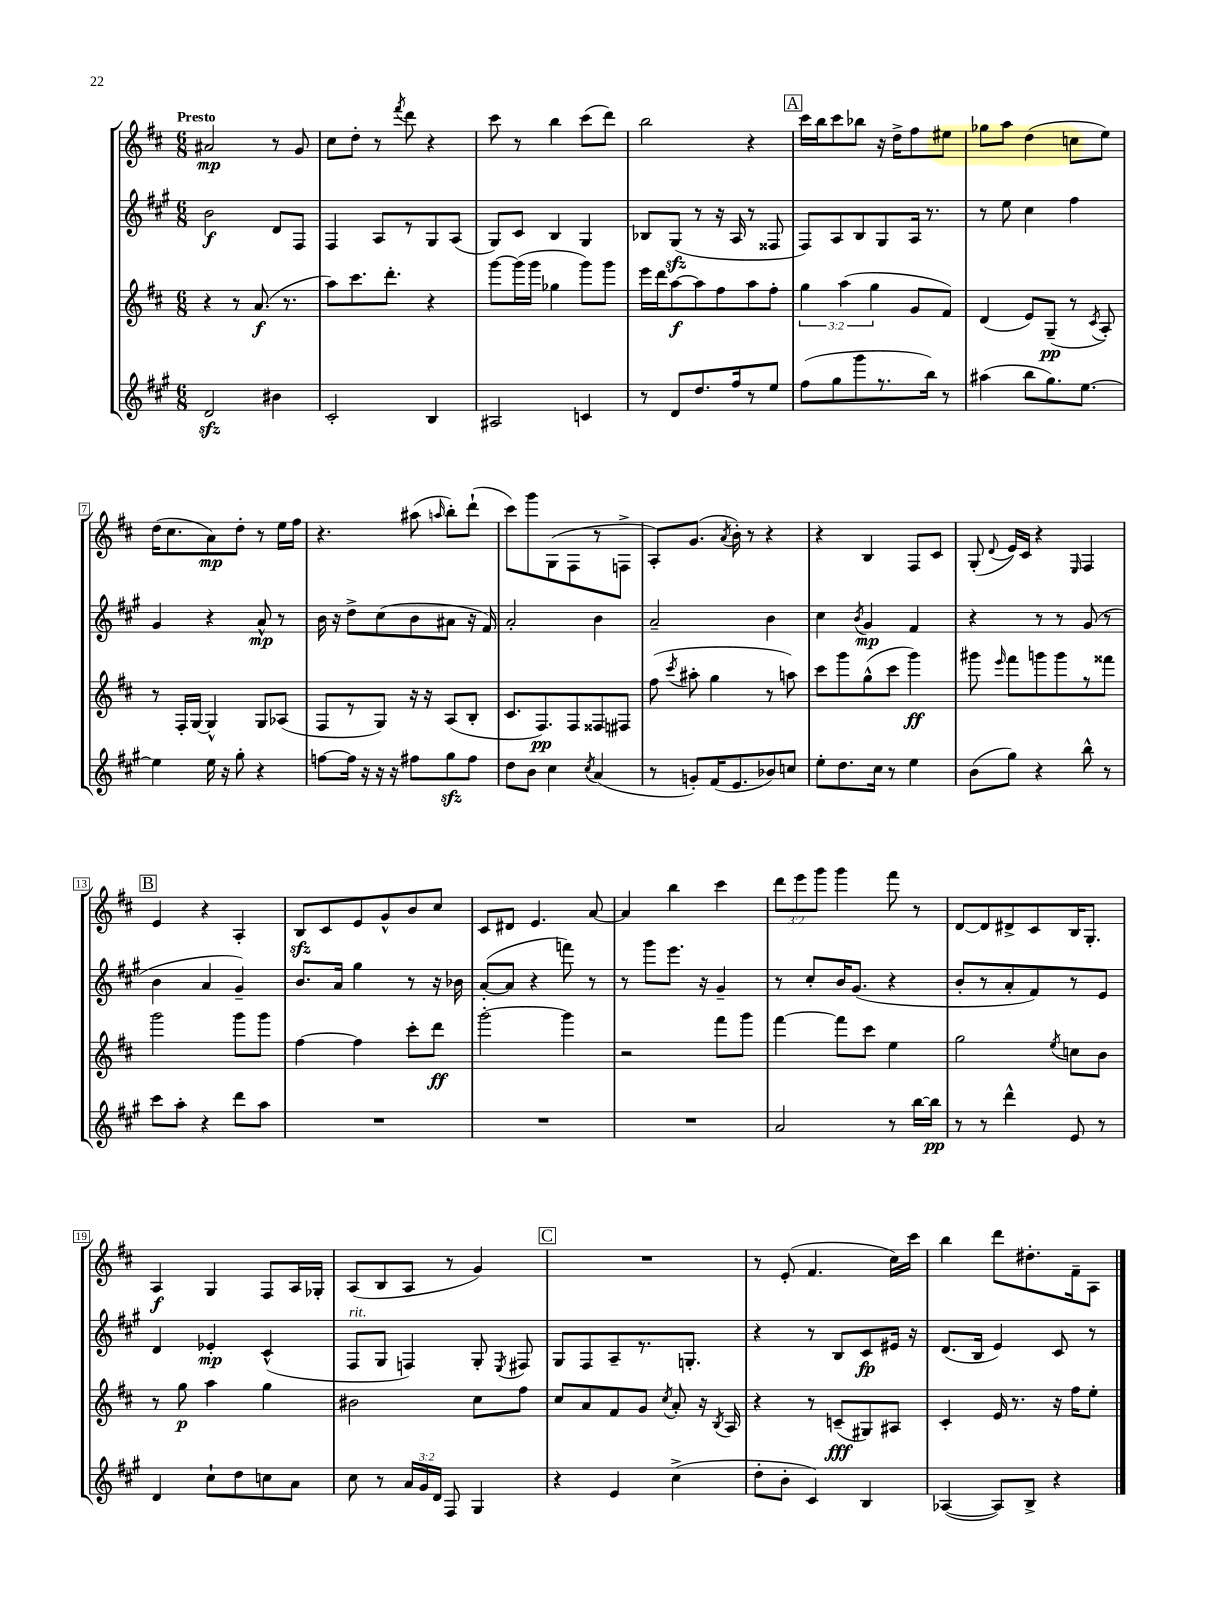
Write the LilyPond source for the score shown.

<<
\new StaffGroup <<
\new Staff = "s0" {
    \clef treble \key d \major \numericTimeSignature \time 6/8 \override Staff.TupletNumber.text = #tuplet-number::calc-fraction-text \tempo "Presto"
    \autoBeamOff ais'2\mp r8 g'8 |
    cis''8[ d''8]-. r8 \acciaccatura { fis'''8 } d'''8 r4 |
    cis'''8 r8 b''4 cis'''8[( d'''8]) |
    b''2 r4 |
    \mark \markup { \box "A" } cis'''16[ b''16 cis'''8 bes''8] r16 d''16[-> fis''8 eis''8] |
    ges''8[ a''8] d''4( c''8[ e''8]) |
    d''16[( cis''8. a'8\mp) d''8]-. r8 e''16[ fis''16] |
    r4. ais''8( \grace { a''16 } b''8[-.) d'''8]-!( |
    cis'''8[) g'''8 g8( fis8 r8 f8]-> |
    a8[-.) g'8.]( \acciaccatura { a'8 } b'16-.) r8 r4 |
    r4 b4 fis8[ cis'8] |
    g8-.( \appoggiatura { d'8 } e'16[) cis'16] r4 \grace { e16 } fis4 |
    \mark \markup { \box "B" } e'4 r4 a4-. |
    b8[\sfz cis'8 e'8 g'8-^ b'8 cis''8] |
    cis'8[ dis'8] e'4. a'8~ |
    a'4 b''4 cis'''4 |
    \tuplet 3/2 { d'''8[ e'''8 g'''8] } g'''4 fis'''8 r8 |
    d'8[~ d'8 dis'8-> cis'8 b16 g8.]-. |
    a4\f g4 fis8[ a16 ges16]-. |
    a8[( b8 a8] r8 g'4) |
    \mark \markup { \box "C" } R2. |
    r8 e'8-.( fis'4. cis''16[) cis'''16] |
    b''4 d'''8[ dis''8.-. fis'16-- a8] \bar "|." |
}
\new Staff = "s1" {
    \clef treble \key a \major \numericTimeSignature \time 6/8
    \autoBeamOff b'2\f d'8[ fis8] |
    fis4 a8[ r8 gis8 a8]( |
    gis8[) cis'8] b4 gis4 |
    bes8[ gis8]\sfz( r8 r16 a16 r8 fisis8 |
    \mark \markup { \box "A" } fis8[) a8 b8 gis8 a16] r8. |
    r8 e''8 cis''4 fis''4 |
    gis'4 r4 a'8-^\mp r8 |
    b'16 r16 d''8[-> cis''8( b'8 ais'8] r16 fis'16) |
    a'2-. b'4 |
    a'2-- b'4 |
    cis''4 \acciaccatura { b'8 } gis'4\mp fis'4 |
    r4 r8 r8 gis'8( r8 |
    \mark \markup { \box "B" } b'4 a'4 gis'4--) |
    b'8.[ a'16] gis''4 r8 r16 bes'16 |
    a'8[~-.( a'8] r4 f'''8) r8 |
    r8 gis'''8[ e'''8.] r16 gis'4-- |
    r8 cis''8[-. b'16 gis'8.]( r4 |
    b'8[-. r8 a'8-. fis'8) r8 e'8] |
    d'4 ees'4-.\mp cis'4-^( |
    fis8[^\markup { \italic "rit." } gis8] f4) gis8-. \acciaccatura { e8 } fis8 |
    \mark \markup { \box "C" } gis8[ fis8 a8-- r8. g8.]-. |
    r4 r8 b8[ cis'8\fp eis'16] r16 |
    d'8.[( b16] e'4) cis'8 r8 \bar "|." |
}
\new Staff = "s2" {
    \clef treble \key d \major \numericTimeSignature \time 6/8 \override Staff.TupletNumber.text = #tuplet-number::calc-fraction-text
    \autoBeamOff r4 r8 a'8.\f( r8. |
    a''8[) cis'''8. d'''8.]-. r4 |
    g'''8[~ g'''16( g'''16] ges''4 g'''8[) g'''8] |
    e'''16[ d'''16 a''8~\f a''8 fis''8 a''8 fis''8]-. |
    \mark \markup { \box "A" } \tuplet 3/2 { g''4 a''4( g''4 } g'8[ fis'8]) |
    d'4( e'8[) g8]--\pp( r8 \acciaccatura { cis'8 } a8-.) |
    r8 fis16[-. g16]~ g4-^ g8[ aes8]( |
    fis8[ r8 g8]) r16 r16 a8[( b8]-. |
    cis'8.[ fis8.\pp) fis8 fisis8 fis8] |
    fis''8( \acciaccatura { cis'''8 } ais''8-. g''4 r8 a''8) |
    cis'''8[ g'''8 g''8-^( cis'''8] g'''4\ff) |
    gis'''8 \grace { e'''16 } fis'''8[ g'''8 g'''8 r8 fisis'''8] |
    \mark \markup { \box "B" } g'''2 g'''8[ g'''8] |
    fis''4~ fis''4 cis'''8[-. d'''8]\ff |
    g'''2~-. g'''4 |
    r2 fis'''8[ g'''8] |
    fis'''4~ fis'''8[ cis'''8] e''4 |
    g''2 \acciaccatura { e''8 } c''8[ b'8] |
    r8 g''8\p a''4 g''4 |
    bis'2 cis''8[ fis''8] |
    \mark \markup { \box "C" } cis''8[ a'8 fis'8 g'8] \acciaccatura { cis''8 } a'8-. r16 \acciaccatura { b8 } a16 |
    r4 r8 c'8[--\fff( gis8) ais8] |
    cis'4-. e'16 r8. r16 fis''16[ e''8]-. \bar "|." |
}
\new Staff = "s3" {
    \clef treble \key a \major \numericTimeSignature \time 6/8 \override Staff.TupletNumber.text = #tuplet-number::calc-fraction-text
    \autoBeamOff d'2\sfz bis'4 |
    cis'2-. b4 |
    ais2 c'4 |
    r8 d'8[ d''8. fis''16 r8 e''8] |
    \mark \markup { \box "A" } fis''8[( gis''8 gis'''8 r8. b''16]) r8 |
    ais''4( b''8[ gis''8.) e''8.]~ |
    e''4 e''16 r16 gis''8-. r4 |
    f''8[~ f''16] r16 r16 r16 fis''8[ gis''8\sfz fis''8] |
    d''8[ b'8] cis''4 \acciaccatura { cis''8 } a'4( |
    r8 g'8[-.) fis'16( e'8. bes'8) c''8] |
    e''8[-. d''8. cis''16] r8 e''4 |
    b'8[( gis''8]) r4 b''8-^ r8 |
    \mark \markup { \box "B" } cis'''8[ a''8]-. r4 d'''8[ a''8] |
    R2. |
    R2. |
    R2. |
    a'2 r8 b''16[~ b''16]\pp |
    r8 r8 d'''4-^ e'8 r8 |
    d'4 cis''8[-! d''8 c''8 a'8] |
    cis''8 r8 \tuplet 3/2 { a'16[ gis'16 d'16] } fis8 gis4 |
    \mark \markup { \box "C" } r4 e'4 cis''4->( |
    d''8[-. b'8]-. cis'4) b4 |
    aes4~( aes8[) b8]-> r4 \bar "|." |
}
>>
>>
\layout { \context { \Score \override BarNumber.stencil = #(make-stencil-boxer 0.1 0.3 ly:text-interface::print) } }
